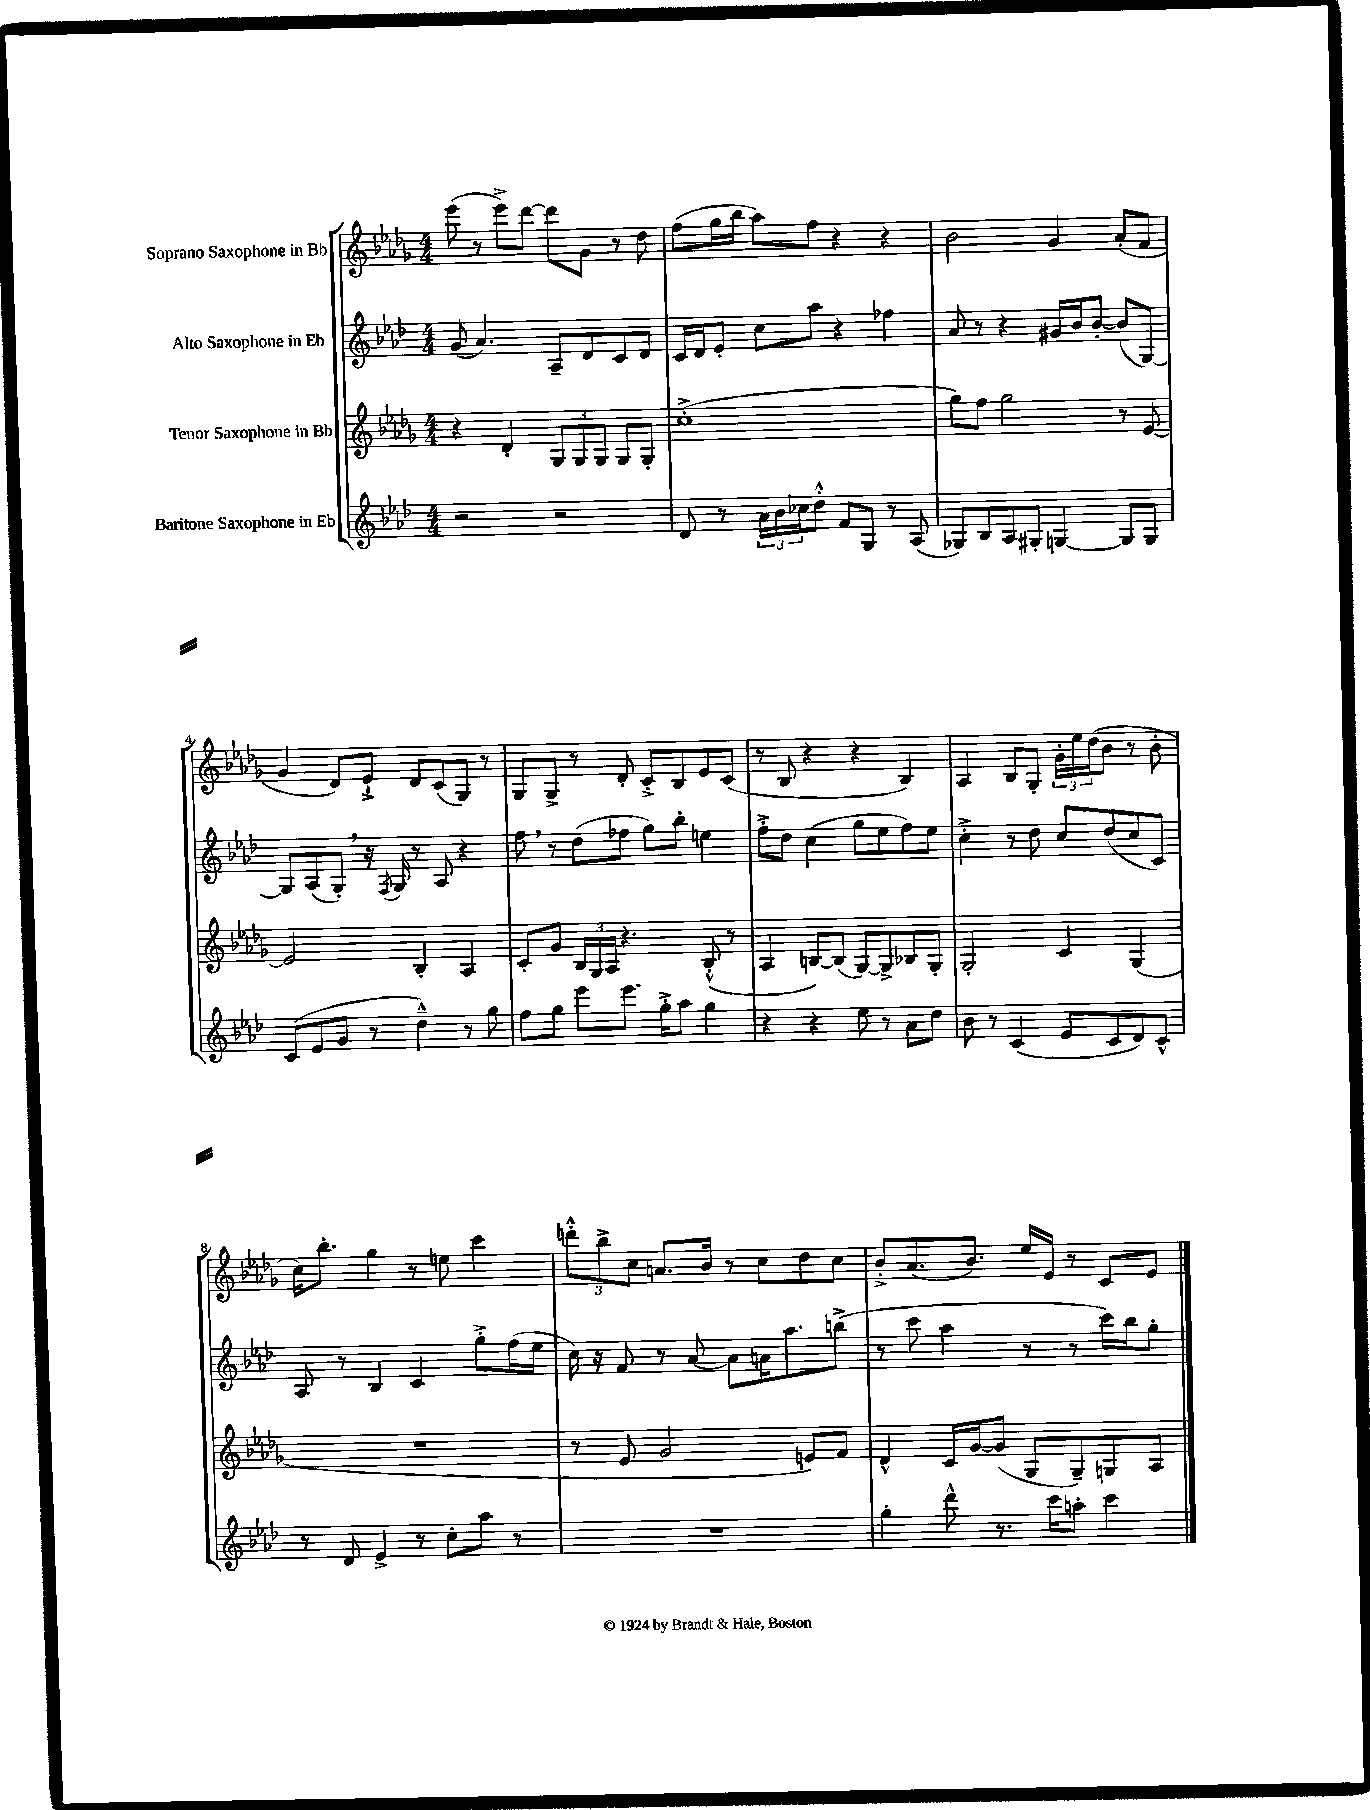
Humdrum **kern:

**kern	**kern	**kern	**kern
*part4	*part3	*part2	*part1
*staff4	*staff3	*staff2	*staff1
*I"Baritone Saxophone in Eb	*I"Tenor Saxophone in Bb	*I"Alto Saxophone in Eb	*I"Soprano Saxophone in Bb
*clefG2	*clefG2	*clefG2	*clefG2
*k[b-e-a-d-]	*k[b-e-a-d-g-]	*k[b-e-a-d-]	*k[b-e-a-d-g-]
*M4/4	*M4/4	*M4/4	*M4/4
=1	=1	=1	=1
2r	4r	(8g/	(8eee-\
.	.	4.a-/)	8r
.	4d-'/	.	8eee-^\L)
.	.	.	[8ddd-\J
2r	12G-/L	8A-~/L	8ddd-\L]
.	12G-/	.	.
.	.	8d-/	8g-\J
.	12G-/J	.	.
.	8G-/L	8c/	8r
.	8G-'/J	8d-/J	8dd-\
=2	=2	=2	=2
8d-/	(1cc'^	16c/LL	(8ff\L
.	.	16d-/J	.
8r	.	8e-'/J	16gg-\L
.	.	.	16bb-\JJ
24a-\LL	.	8cc\L	8aa-\L)
24b-\	.	.	.
24cc-X\J	.	.	.
8dd-'^^\J	.	8aa-\J	8ff\J
8f/L	.	4r	4r
8G/J	.	.	.
8r	.	4ff-X\	4r
(8A-/	.	.	.
=3	=3	=3	=3
8G-X/L)	8gg-\L)	8a-/	2b-\
8B-/	8ff\J	8r	.
8A-/	2gg-\	4r	.
8G#X'/J	.	.	.
[4Gn/	.	16g#X/LL	4g-/
.	.	16b-/J	.
.	.	[8b-'/J	.
8G/L]	8r	(8b-/L]	(8a-'/L
8G/J	[8e-/	[8G/J)	8f/J
!!LO:LB:g=z
=4	=4	=4	=4
(8c/L	2e-/]	8G/L]	4g-/
8e-/	.	(8A-/	.
8g/J	.	8G',/J)	8d-/L)
8r	.	16r	8e-`^/J
.	.	8qF/	.
.	.	16G/	.
4dd-~^^\)	4B-'/	8r	8d-/L
.	.	8A-/	(8c/
8r	4A-/	4r	8G-/J)
8gg\	.	.	8r
=5	=5	=5	=5
8ff\L	8c'/L	8ff,\	8G-/L
8gg\J	8g-/J	8r	8G-^/J
8eee-\L	24B-/LL	(8dd-\L	8r
.	24G-/	.	.
.	24A-/JJ	.	.
8.eee-\J	4.r	8ff-X\J	8d-'/
.	.	8gg\L)	8c'^/L
16gg'^\KL	.	.	.
8aa-\J	.	8bb-'\J	8B-/
4gg\	(8B-'^^/	4een\	8e-/
.	8r	.	(8c/J
=6	=6	=6	=6
4r	4A-/	8ff'^\L	8r
.	.	8dd-\J	8B-/
4r	[8Bn/L)	(4cc\	4r
.	(8B/J]	.	.
8ee-\	[8G-/L)	8gg\L	4r
8r	8G-^/]	8ee-\	.
8a-\L	8B-X/	8ff\)	4B-/)
8dd-\J	8G-'/J	8ee-\J	.
=7	=7	=7	=7
8b-\	2G-'/	4cc'^\	4A-/
8r	.	.	.
(4c/	.	8r	8B-/L
.	.	8dd-\	8G-'/J
8e-/L	4c/	8cc/L	24g-'\LL
.	.	.	24ee-\
.	.	.	(24dd-\J
8c/	.	(8dd-/	8b-\J
8d-/)	(4G-/	8cc/	8r
8c^^/J	.	8c/J)	8b-'\
!!LO:LB:g=z
=8	=8	=8	=8
8r	1r	8A-/	16cc\KL)
.	.	.	8.bb-'\J
8d-/	.	8r	.
4e-^/	.	4B-/	4gg-\
8r	.	4c/	8r
8cc'\L	.	.	8een\
8aa-\J	.	8gg'^\L	4ccc\
8r	.	(16ff\L	.
.	.	16ee-\JJ	.
=9	=9	=9	=9
1r	8r	16cc\)	12dddn'^^\L
.	.	16r	.
.	.	.	12bb-^\
.	8e-/	8f/	.
.	.	.	12cc\J
.	2g-/	8r	8.an/L
.	.	[8a-/	.
.	.	.	16b-/Jk
.	.	8a-\L]	8r
.	.	16an\K	8cc\L
.	.	8.aa-\	.
.	8en/L)	.	8dd-\
.	8f/J	(8bbn^\J	8cc\J
=10	=10	=10	=10
4gg'\	4d-^^/	8r	8b-'^/L
.	.	8ccc\	(8.a-/
8ddd-^^\	16c/LL	4aa-\	.
.	[16g-/J	.	8.b-/J)
8.r	(8g-/J]	.	.
.	8G-/L	8r	16ee-/LL
16ccc\KL	.	.	16e-/JJ
8aan'\J	8G-~/)	8r	8r
4ccc\	8Gn/	16ccc\LL)	8c/L
.	.	16bb-\J	.
.	8A-/J	8gg'\J	8e-/J
==	==	==	==
*-	*-	*-	*-
